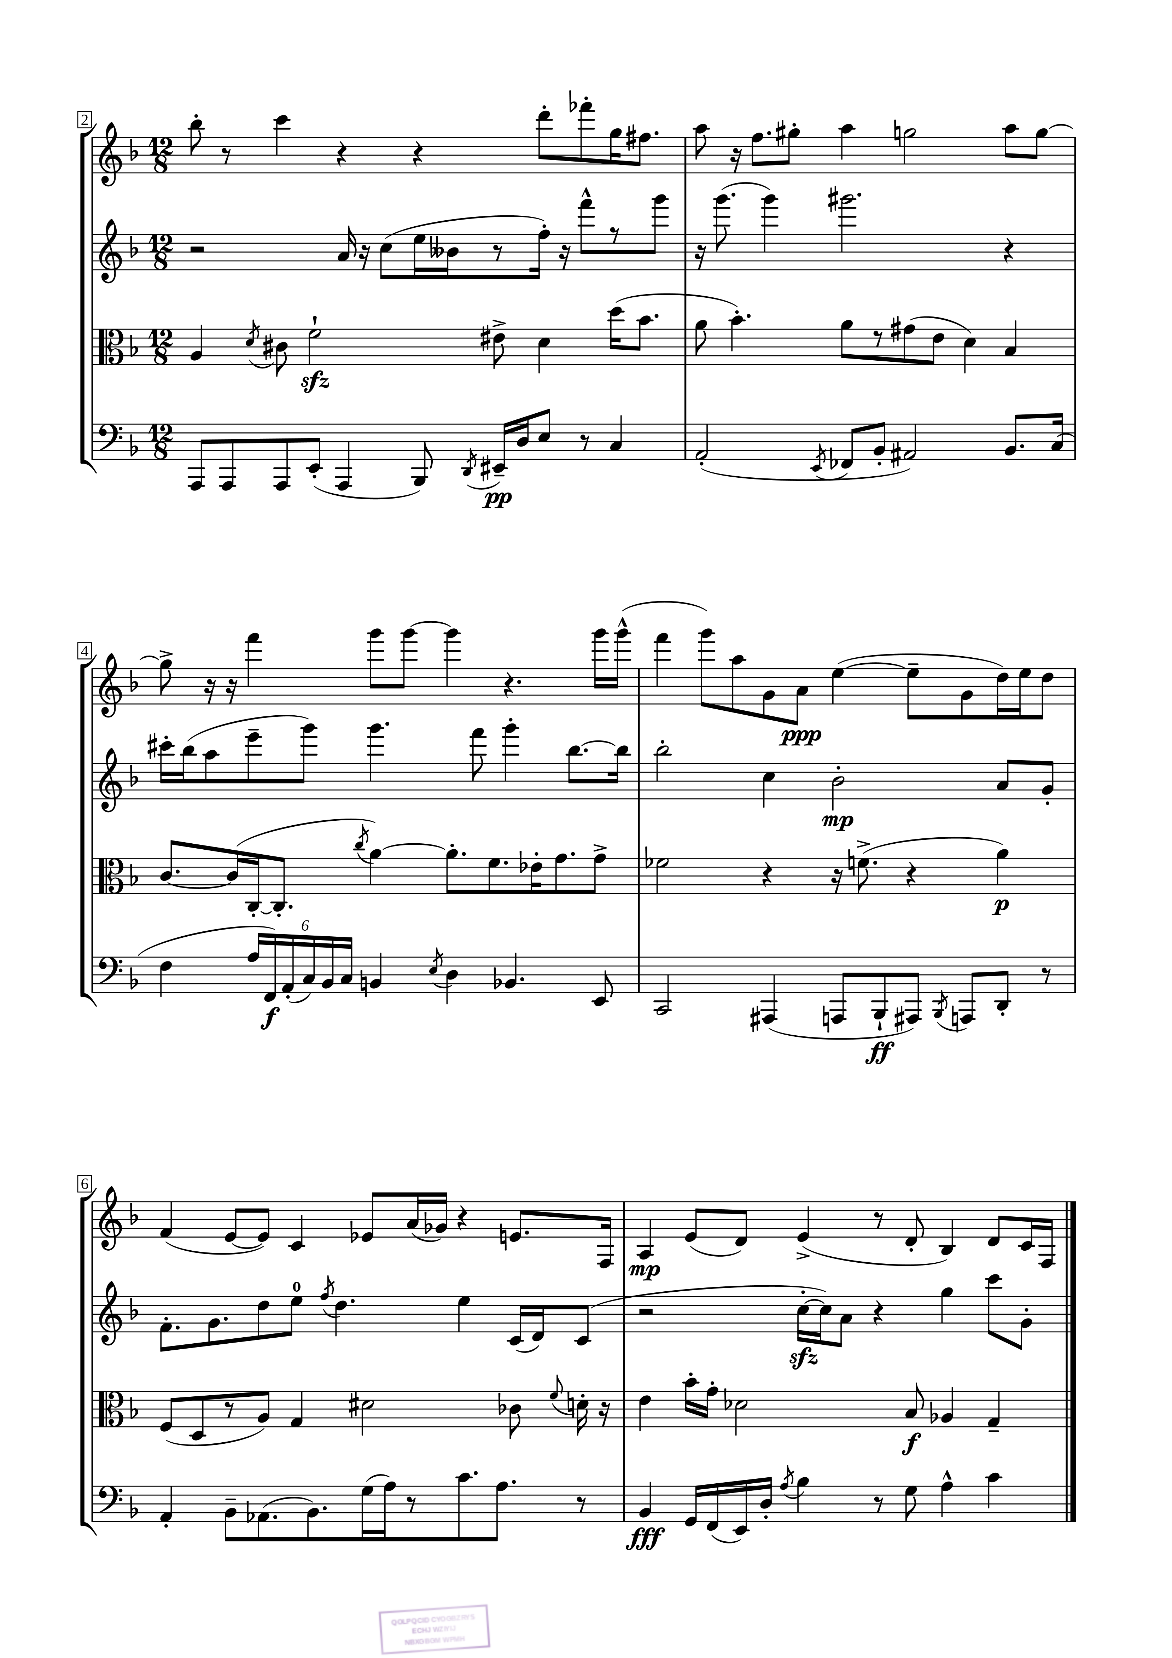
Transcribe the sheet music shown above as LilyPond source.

<<
\new StaffGroup <<
\new Staff = "s0" {
    \clef treble \key f \major \numericTimeSignature \time 12/8
    \autoBeamOff bes''8-. r8 c'''4 r4 r4 d'''8[-. fes'''8-. g''16 fis''8.] |
    a''8 r16 f''8.[ gis''8]-. a''4 g''2 a''8[ g''8]~ |
    g''8-> r16 r16 f'''4 g'''8[ g'''8]~ g'''4 r4. g'''16[ g'''16]-^( |
    f'''4 g'''8[) a''8 g'8 a'8]\ppp e''4~( e''8[-- g'8 d''16) e''16 d''8] |
    f'4( e'8[~ e'8]) c'4 ees'8[ a'16( ges'16]) r4 e'8.[ f16] |
    a4\mp e'8[( d'8]) e'4->( r8 d'8-. bes4) d'8[ c'16 f16] \bar "|." |
}
\new Staff = "s1" {
    \clef treble \key f \major \numericTimeSignature \time 12/8
    \autoBeamOff r2 a'16 r16 c''8[( e''16 beses'16 r8 f''16]-.) r16 f'''8[-^ r8 g'''8] |
    r16 g'''8.( g'''4) gis'''2. r4 |
    cis'''16[-. bes''16( a''8 e'''8-- g'''8]) g'''4. f'''8 g'''4-. bes''8.[~ bes''16] |
    bes''2-. c''4 bes'2-.\mp a'8[ g'8]-. |
    f'8.[-. g'8. d''8 e''8]-0 \acciaccatura { f''8 } d''4. e''4 c'16[( d'16) c'8]( |
    r2 c''16[~-.\sfz c''16) a'8] r4 g''4 c'''8[ g'8]-. \bar "|." |
}
\new Staff = "s2" {
    \clef alto \key f \major \numericTimeSignature \time 12/8
    \autoBeamOff a4 \acciaccatura { d'8 } cis'8 f'2-!\sfz eis'8-> d'4 d''16[( bes'8.] |
    a'8 bes'4.-.) a'8[ r8 gis'8( e'8] d'4) bes4 |
    c'8.[~ c'16( c16~-. c8.]-. \acciaccatura { c''8 } a'4~) a'8.[-. f'8. ees'16-. g'8. g'8]-> |
    fes'2 r4 r16 f'8.->( r4 a'4\p) |
    f8[( d8 r8 a8]) g4 dis'2 ces'8 \appoggiatura { f'8 } d'16-. r16 |
    e'4 bes'16[-. g'16]-. des'2 bes8\f aes4 g4-- \bar "|." |
}
\new Staff = "s3" {
    \clef bass \key f \major \numericTimeSignature \time 12/8
    \autoBeamOff a,,8[ a,,8 a,,8 e,8]-.( a,,4 bes,,8) \acciaccatura { d,8 } eis,16[--\pp d16 e8] r8 c4 |
    a,2-.( \acciaccatura { e,8 } fes,8[ bes,8]-. ais,2) bes,8.[ c16]( |
    f4 \tuplet 6/4 { a16[ f,16\f) a,16-.( c16) bes,16 c16] } b,4 \acciaccatura { e8 } d4 bes,4. e,8 |
    c,2 ais,,4( a,,8[ bes,,8-!\ff ais,,8]) \acciaccatura { bes,,8 } a,,8[ d,8]-. r8 |
    a,4-. bes,8[-- aes,8.( bes,8.) g16( a16) r8 c'8. a8.] r8 |
    bes,4\fff g,16[ f,16( e,16) d16]-. \acciaccatura { a8 } bes4 r8 g8 a4-^ c'4 \bar "|." |
}
>>
>>
\layout { \context { \Score currentBarNumber = #2 \override BarNumber.stencil = #(make-stencil-boxer 0.1 0.3 ly:text-interface::print) } }
